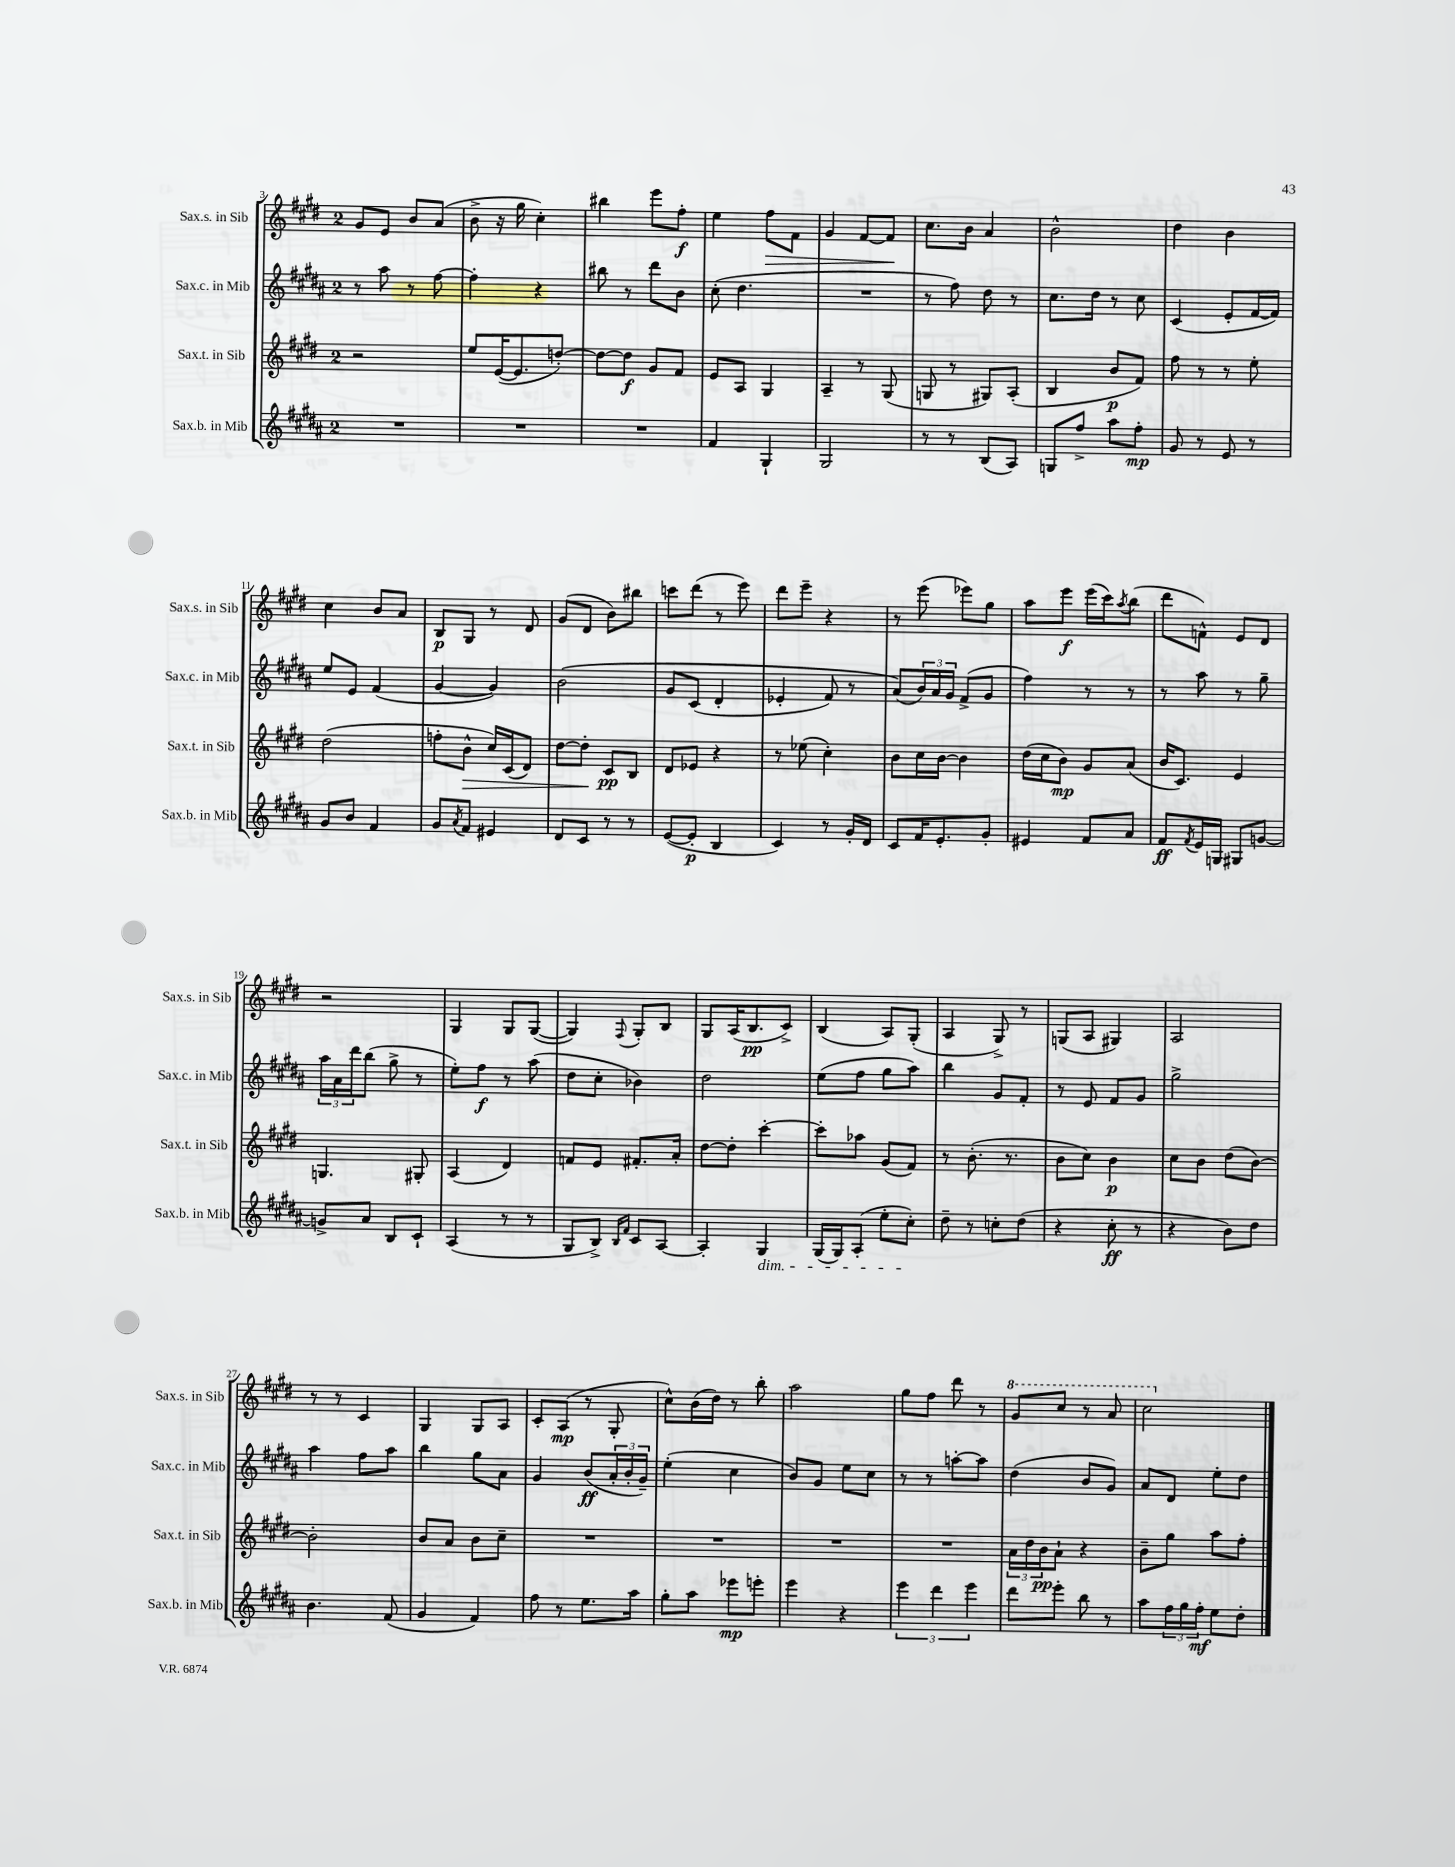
<<
\new StaffGroup <<
\new Staff = "s0" \with { instrumentName = "Sax.s. in Sib" shortInstrumentName = "Sax.s. in Sib" } {
    \clef treble \key e \major \once \override Staff.TimeSignature.style = #'single-digit \time 2/4
    gis'8 e'8 b'8 a'8( |
    b'8-> r16 gis''16 cis''4-.) |
    bis''4 e'''8 fis''8-.\f |
    e''4 fis''8\> fis'8 |
    gis'4 fis'8~ fis'8\! |
    cis''8. b'16 a'4 |
    b'2-^ |
    dis''4 b'4 |
    cis''4 b'8 a'8 |
    b8\p gis8 r8 dis'8 |
    gis'8( dis'8 b'8) bis''8 |
    c'''8 dis'''8( r8 e'''8) |
    dis'''8 e'''8-- r4 |
    r8 e'''8( ees'''8) gis''8 |
    a''8 e'''8\f e'''16( cis'''16) \acciaccatura { a''8 } b''8( |
    dis'''8 f'8-^) e'8 dis'8 |
    r2 |
    gis4 gis8 gis8~( |
    gis4) \appoggiatura { fis8 } gis8-. b8 |
    gis8 a16( b8.\pp cis'8->) |
    b4( a8) gis8-.( |
    a4 gis8->) r8 |
    g8( a8 gis4) |
    a2 |
    r8 r8 cis'4 |
    gis4 gis8 a8 |
    cis'8-. a8\mp( r8 gis8-. |
    cis''8-^) b'16( dis''16) r8 b''8-. |
    a''2 |
    gis''8 fis''8 dis'''8 r8 |
    \ottava #1 gis''8 cis'''8 r8 a''8 |
    cis'''2 \ottava #0 \bar "|." |
}
\new Staff = "s1" \with { instrumentName = "Sax.c. in Mib" shortInstrumentName = "Sax.c. in Mib" } {
    \clef treble \key b \major \once \override Staff.TimeSignature.style = #'single-digit \time 2/4
    r8 ais''8 r8 fis''8~ |
    fis''4-. r4 |
    bis''8 r8 dis'''8 b'8 |
    cis''8-.( dis''4. |
    R2 |
    r8 fis''8) dis''8 r8 |
    cis''8. dis''16 r8 cis''8 |
    cis'4( e'8-. fis'16~ fis'16) |
    e''8 e'8 fis'4( |
    gis'4~ gis'4) |
    b'2\( |
    gis'8 cis'8( dis'4-. |
    ees'4-. fis'8) r8 |
    ais'8(\) \tuplet 3/2 { b'16) ais'16 gis'16 } fis'8->( gis'8 |
    fis''4) r8 r8 |
    r8 ais''8 r8 gis''8-- |
    \tuplet 3/2 { ais''16 ais'16 dis'''16 } b''8( gis''8-> r8 |
    e''8-.) fis''8\f r8 ais''8( |
    dis''8 cis''8-. bes'4) |
    dis''2 |
    e''8( fis''8 gis''8 ais''8) |
    b''4 gis'8 fis'8-. |
    r8 e'8 fis'8 gis'8 |
    gis''2-> |
    ais''4 fis''8 ais''8 |
    b''4 gis''8 ais'8 |
    gis'4 b'8\ff( \tuplet 3/2 { ais'16-. b'16-. gis'16--) } |
    e''4-.( cis''4 |
    b'8) gis'8 e''8 cis''8 |
    r8 r8 a''8~-. a''8 |
    dis''4( b'8 gis'8) |
    ais'8 dis'8 e''8-. dis''8 \bar "|." |
}
\new Staff = "s2" \with { instrumentName = "Sax.t. in Sib" shortInstrumentName = "Sax.t. in Sib" } {
    \clef treble \key e \major \once \override Staff.TimeSignature.style = #'single-digit \time 2/4
    r2 |
    e''8 e'16~( e'8. d''8~-.) |
    d''8~ d''8\f gis'8 fis'8 |
    e'8 a8 gis4 |
    a4-- r8 gis8( |
    g8 r8 gis8) a8-.( |
    b4 b'8\p fis'8) |
    fis''8 r8 r8 e''8-. |
    dis''2( |
    f''8-. b'8-^\> cis''16) cis'16( dis'8) |
    dis''8~ dis''8-.\! cis'8\pp b8 |
    dis'8 ees'8 r4 |
    r8 ees''8( cis''4-.) |
    b'8 cis''16 b'16~ b'4 |
    dis''16( cis''16 b'8\mp) gis'8 a'8( |
    b'16 cis'8.) e'4 |
    g4. gis8-. |
    a4( dis'4) |
    f'8 e'8 fis'8.-. a'16-. |
    dis''8~ dis''8-. cis'''4~-. |
    cis'''8-. aes''8 gis'8( fis'8) |
    r8 b'8.-.( r8. |
    b'8 cis''8) b'4\p |
    cis''8 b'8 dis''8( b'8~) |
    b'2-. |
    b'8 a'8 b'8 cis''8-- |
    R2 |
    R2 |
    R2 |
    R2 |
    \tuplet 3/2 { a'16 dis''16 b'16\pp } a'8-! r4 |
    b'8-- gis''8 a''8 fis''8-. \bar "|." |
}
\new Staff = "s3" \with { instrumentName = "Sax.b. in Mib" shortInstrumentName = "Sax.b. in Mib" } {
    \clef treble \key b \major \once \override Staff.TimeSignature.style = #'single-digit \time 2/4
    R2 |
    R2 |
    R2 |
    fis'4 gis4-! |
    gis2 |
    r8 r8 b8( ais8) |
    g8 fis''8-> ais''8 fis''8-.\mp |
    gis'8 r8 e'8 r8 |
    gis'8 b'8 fis'4 |
    gis'8 \acciaccatura { ais'8 } fis'8 eis'4 |
    dis'8 cis'8 r8 r8 |
    e'8~( e'8-.\p b4 |
    cis'4) r8 gis'16-. dis'16 |
    cis'8 fis'16 e'8.-. gis'8-. |
    eis'4 fis'8 ais'8 |
    fis'8\ff \acciaccatura { fis'8 } e'16 g16 gis8 g'8~ |
    g'8-> ais'8 b8 cis'8-! |
    ais4( r8 r8 |
    gis8 b8->) \grace { b16 fis'16 } cis'8 ais8~ |
    ais4-. gis4\dim |
    gis16( gis16) ais8-.( e''8-. cis''8-.\!) |
    dis''8-- r8 c''8-. dis''8( |
    r4 cis''8-.\ff r8 |
    r4 b'8) dis''8 |
    b'4. fis'8( |
    gis'4 fis'4) |
    fis''8 r8 e''8. ais''16 |
    gis''8-. ais''8 ees'''8\mp e'''8-. |
    e'''4 r4 |
    \tuplet 3/2 { e'''4 dis'''4 e'''4 } |
    dis'''8 e'''8-. b''8 r8 |
    ais''8 \tuplet 3/2 { fis''16 gis''16 fis''16-.\mf } e''8 dis''8-. \bar "|." |
}
>>
>>
\layout { \context { \Score currentBarNumber = #3 } }
